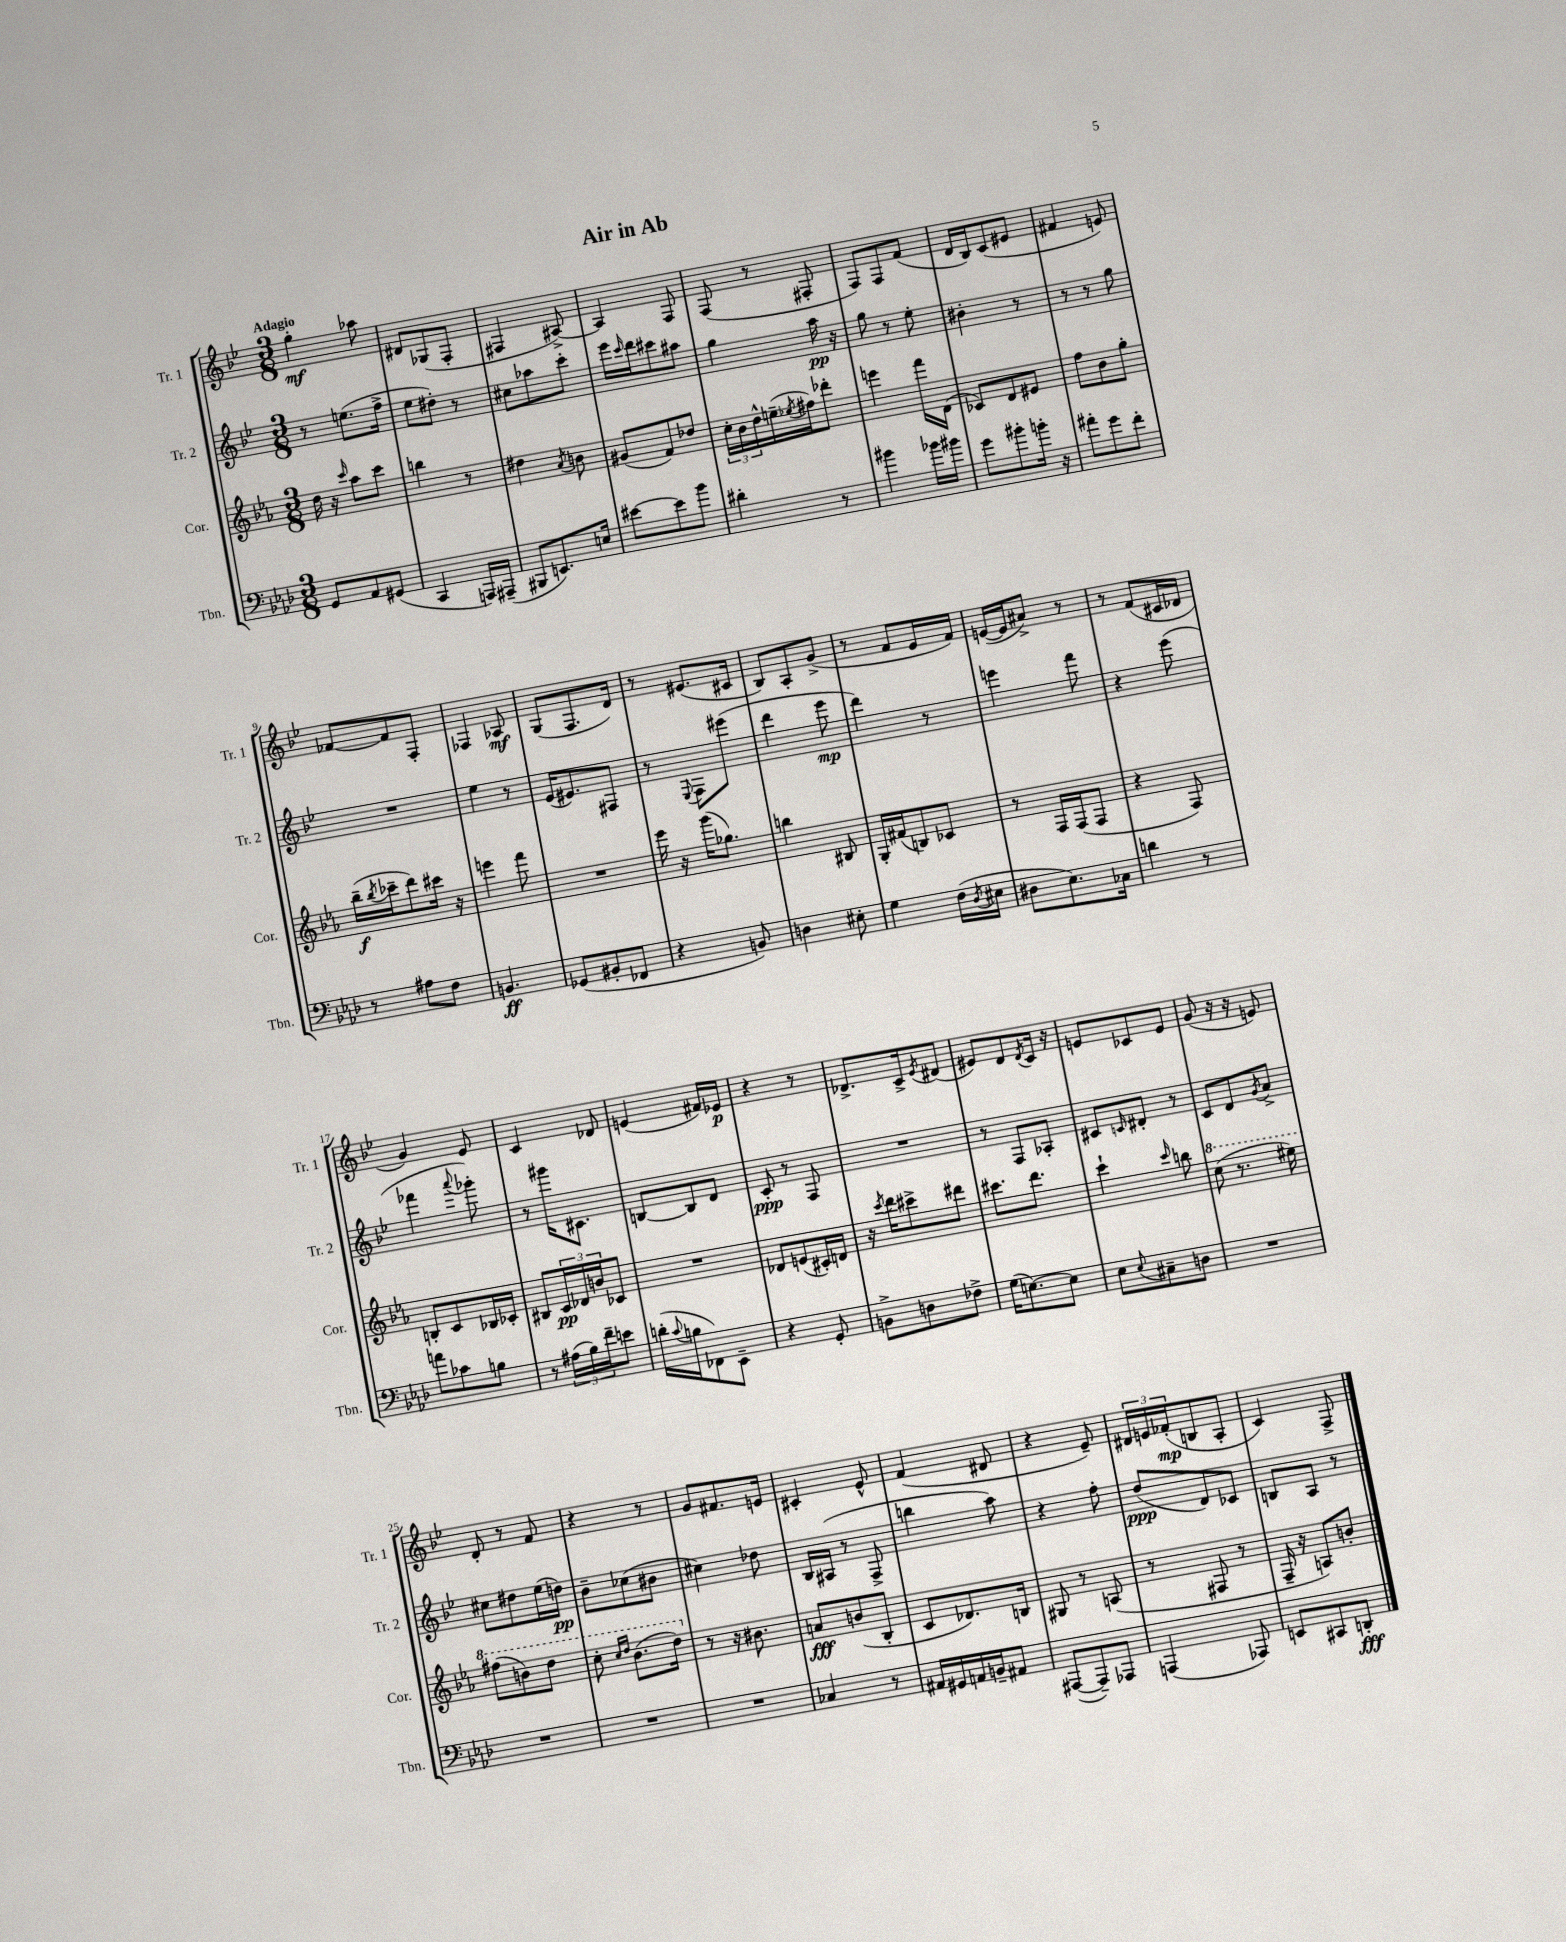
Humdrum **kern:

**kern	**kern	**kern	**kern
*staff4	*staff3	*staff2	*staff1
*clefF4	*clefG2	*clefG2	*clefG2
*k[b-e-a-d-]	*k[b-e-a-]	*k[b-e-]	*k[b-e-]
*M3/8	*M3/8	*M3/8	*M3/8
8GG	16dd	8r	4gg'
.	16r	.	.
.	16qqccc	.	.
8AA-	8aa-	(8.ee	.
(8GG#	8ccc	.	8aa-
.	.	16ff^	.
=	=	=	=
4CC	4bb	8ee-	8d#
.	.	8dd#')	(8G-
16AAA)	8r	8r	8F'
(16AAA#~	.	.	.
=	=	=	=
8BBB#	4dd#	8cc#	4F#
8.EE)	.	8aa-	.
.	8qa-	.	.
.	8b	8ccc'	[8A#^)
16E	.	.	.
=	=	=	=
[8e#	(8g#	16eee-	4A#]
.	.	16qqccc	.
.	.	16ddd	.
8e#]	8f)	8ccc#	.
8b-	8dd-	8aa#	8F
=	=	=	=
4d#'	24cc'	4gg	(8F
.	24b-	.	.
.	24dd^^	.	.
.	(16ee~	.	8r
.	8qee-	.	.
.	16ff#)	.	.
8r	8ddd-'	16aa	8F#'
.	.	16r	.
=	=	=	=
4b#	4eee	8gg	8F)
.	.	8r	8F
16b-	16fff	8ee-'	(8f
16b#	(16d	.	.
=	=	=	=
8g	8c-)	4b#'	16d
.	.	.	16B-)
8b#'	8d	.	(8c
16b'	8e#	8r	8e#
16r	.	.	.
=	=	=	=
8a#'	8ff	8r	4f#
8g	8b-	8r	.
8f'	8gg'	8gg	8e)
=	=	=	=
8r	(16bb-~	4.r	[8f-
.	8qbb-	.	.
.	16ccc-~	.	.
8A#	8ddd)	.	8f-]
8F	16ccc#	.	8F'
.	16r	.	.
=	=	=	=
4.BB	4eee	4ee-	4F-
.	8fff	8r	8A-
=	=	=	=
(8GG-	4.r	(16e-	(8G
.	.	8.e#)	.
8BB#'	.	.	8.F
8FF-	.	8F#	.
.	.	.	16d)
=	=	=	=
4r	16eee-	8r	8r
.	16r	.	.
.	.	8qqE-	.
.	(16ggg	8F	(8.e#
.	8.gg-)	.	.
8BB)	.	(8eee#	.
.	.	.	16c#
=	=	=	=
4D	4bb	4ddd	8B-)
.	.	.	8A'
8E#'	8B#	8eee-	(8g^
=	=	=	=
4G	16G'	4ddd)	8r
.	(16f#	.	.
.	8B)	.	8f
(16F	8c-	8r	16e-
8qD-	.	.	.
16E#	.	.	16f)
=	=	=	=
8D#	8r	4eee	([16e
.	.	.	16e]
8.E-)	16F	.	8a#^)
.	(16F	.	.
.	8F	8fff	8r
16C-	.	.	.
=	=	=	=
4d	4r	4r	8r
.	.	.	(8f
8r	8F)	(8eee-	16c#
.	.	.	16d-
=	=	=	=
8a	8B'	4fff-	4g)
8c-	8c	.	.
.	.	8qqaaa	.
8B	16B-	8ggg-')	8e-
.	16c-'	.	.
=	=	=	=
8r	8B#	8r	4c
(24A#	24c	16ggg#	.
24B-)	24d-	.	.
.	.	8.c#	.
24f~	24b	.	.
8e	8c-	.	8d-
=	=	=	=
(16d'	4.r	[8B	(4e
8qqc	.	.	.
16B	.	.	.
8FF-)	.	8B]	.
8EE-~	.	8d	16f#)
.	.	.	16e-
=	=	=	=
4r	8d-	8c'	4r
.	(8e	8r	.
8GG'	16c#')	8F	8r
.	16d	.	.
=	=	=	=
8BB^	16r	4.r	8.d-^
.	8qccc	.	.
.	16ddd	.	.
8D	8ccc#^	.	.
.	.	.	16c^
.	.	.	8qe-
8F-^	8ddd#	.	(8d#
=	=	=	=
(16G	8.ccc#	8r	8e#)
[8.E)	.	.	.
.	.	8F	8d
.	8.ddd	.	.
.	.	.	8qd
8E]	.	8A-'	16c
.	.	.	16r
=	=	=	=
8E-	4ccc`	8c#	8e
8qqE-	.	16qqc	.
8C#~	.	8d#'	8c-
.	16qqccc	.	.
8D	8bb	8r	8e
=	=	=	=
4.r	(8ccc	8c	(8g
.	8.r	8d	16r
.	.	.	16r
.	.	8qg	.
.	.	8a^	8e)
.	16eee#)	.	.
=	=	=	=
4.r	(8fff#	8cc#	8d'
.	8bb)	8dd#	8r
.	8ddd	(16ee-	8f
.	.	16dd)	.
=	=	=	=
4.r	8ccc'	8b-~	4r
.	16qqccc	.	.
.	16qqddd	.	.
.	(8.bb-	(8cc-	.
.	.	8b#	8r
.	16ddd)	.	.
=	=	=	=
4.r	8r	4cc#)	8g
.	16r	.	8.f#
.	8.b#	.	.
.	.	8dd-	.
.	.	.	16e
=	=	=	=
4C-	8a	16B-	4c#'
.	.	(16A#	.
.	(8b	8r	.
8r	8B-'	8F^	8e-^^
=	=	=	=
16AA#	8c	4bb	(4f
16GG#	.	.	.
16AA	8.d-)	.	.
16BB~	.	.	.
8AA#	.	8aa)	8d#
.	16B	.	.
=	=	=	=
([8AAA#	8G#	4r	4r
8AAA#~])	8r	.	.
8AAA-	(8A	8ff'	8e-~)
=	=	=	=
(4AAA	8r	(8dd	24d#
.	.	.	24e
.	.	.	(24f-'
.	8F#	8d)	8B
8AAA-)	8r	8c-	8A'
=	=	=	=
8EE	16F~	8B	4c)
.	16r	.	.
8CC#	8A)	8A	.
8DD'	8b'	8r	8F^
==	==	==	==
*-	*-	*-	*-
